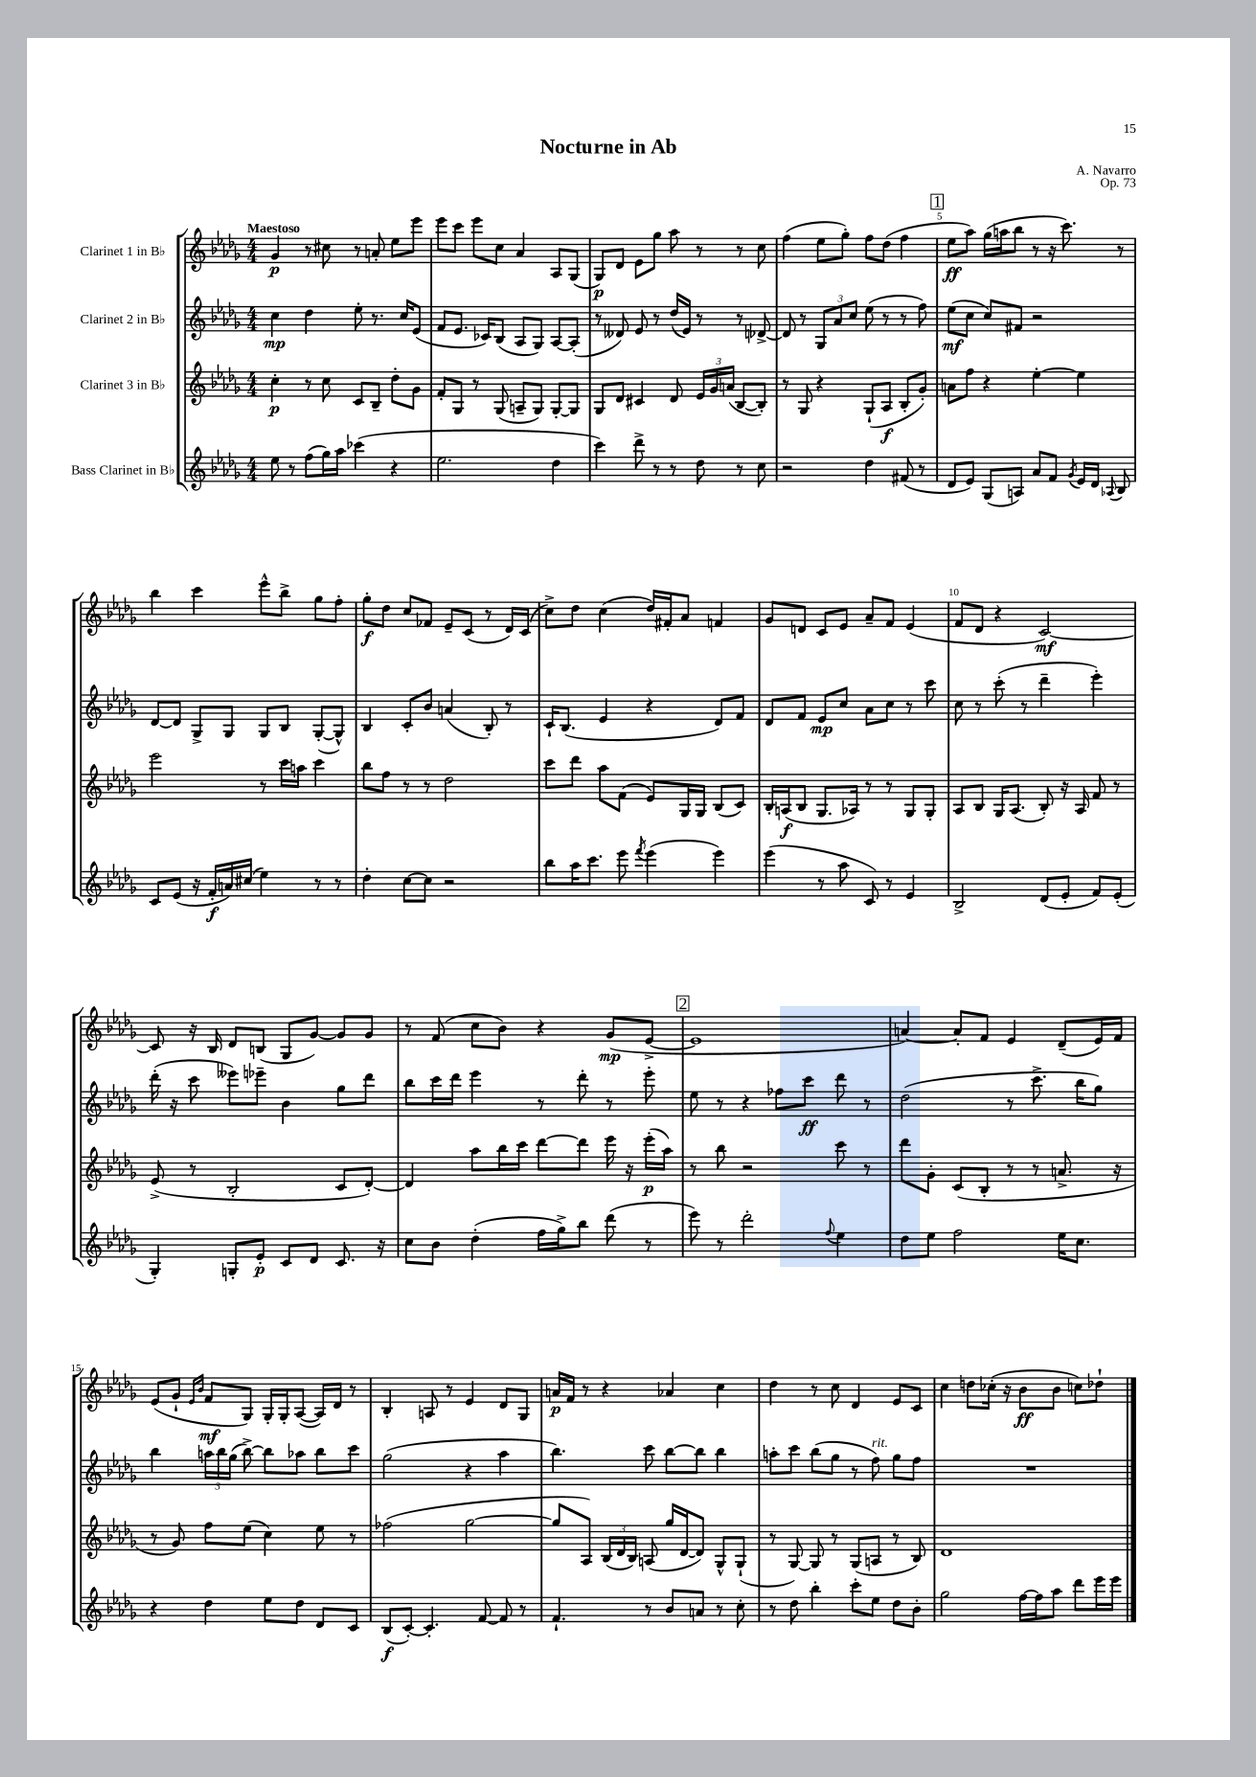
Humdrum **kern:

**kern	**kern	**kern	**kern
*staff4	*staff3	*staff2	*staff1
*clefG2	*clefG2	*clefG2	*clefG2
*k[b-e-a-d-g-]	*k[b-e-a-d-g-]	*k[b-e-a-d-g-]	*k[b-e-a-d-g-]
*M4/4	*M4/4	*M4/4	*M4/4
8ee-\	4cc'\	4cc\	4g-/
8r	.	.	.
(8ff\L	8r	4dd-\	8r
16gg-\L)	8cc\	.	8cc#\
16aa-\JJ	.	.	.
(4ccc-\	8c/L	8ee-'\	8r
.	8B-~/J	8.r	8a'/
4r	8dd-'\L	.	8ee-\L
.	.	16cc/LK	.
.	8g-\J	(8e-/J	8eee-\J
=	=	=	=
2.ee-\	8f'/L	8f/L	8eee-\L
.	8G-/J	8.e-/J	8ccc\J
.	8r	.	8eee-\L
.	.	16c-/LK)	.
.	(8G-/	(8B-/J	8cc\J
.	8A~/L	8A-/L	4a-/
.	8G-/J)	8G-/J)	.
4dd-\	[8G-'/L	[8A-/L	8A-/L
.	8G-/]J	(8A-'/]J	(8G-/J
=	=	=	=
4ccc\)	8G-/L	8r	8G-/L)
.	8d-/J	8d--/)	8d-/J
8ddd-^\	4c#/	8e-/	8e-\L
8r	.	8r	8gg-\J
8r	8d-/	(16dd-/LL	8aa-\
.	.	16e-/JJ)	.
8dd-\	24e-/LL	8r	8r
.	24g-/	.	.
.	(24a/JJ	.	.
8r	[8B-/L	8r	8r
8cc\	8B-'/]J)	[8d-^/	8cc\
=	=	=	=
2r	8r	8d-/]	(4ff\
.	8G-/	8r	.
.	4r	12G-/L	8ee-\L
.	.	12a-/	.
.	.	.	8gg-'\J)
.	.	12cc/J	.
4dd-\	(8G-`/L	(8ee-\	8ff\L
.	8A-/J	8r	(8dd-\J
(8f#/	8B-'/L	8r	4ff\
8r	8g-'/J)	8ff\)	.
=	=	=	=
8d-/L	8a\L	(8ee-\L	8ee-\L
8e-/J)	8ff\J	8cc\J	8aa-\J)
(8G-/L	4r	8cc/L)	(16gg-\LL
.	.	.	16aa\J
8A/J)	.	8f#/J	8bb-\J
8a-/L	[4ee-'\	2r	8r
8f/J	.	.	16r
.	.	.	8.ccc\)
8qg-/	.	.	.
16e-/LL	4ee-\]	.	.
16d-/JJ	.	.	.
8qqA-/	.	.	.
8B-/	.	.	8r
=	=	=	=
8c/L	2eee-\	[8d-/L	4bb-\
(8e-/J	.	8d-/]J	.
16r	.	8G-^/L	4ccc\
16f'/LL	.	.	.
16a/)	.	8G-/J	.
(16cc#/JJ	.	.	.
4ee-\)	8r	8G-/L	8eee-^^\L
.	16ccc\LL	8B-/J	8bb-^\J
.	16aa\JJ	.	.
8r	4ccc\	([8G-'/L	8gg-\L
8r	.	8G-^^/]J)	8ff'\J
=	=	=	=
4dd-'\	8bb-\L	4B-/	8gg-'\L
.	8ff\J	.	8dd-\J
[8cc\L	8r	8c'/L	8cc/L
8cc\]J	8r	8b-/J	8f-/J
2r	2dd-\	(4a/	8e-~/L
.	.	.	(8c/J
.	.	8B-'/)	8r
.	.	8r	16d-/LL)
.	.	.	(16c/JJ
=	=	=	=
8bb-\L	8ccc\L	16c`/LK	8cc^\L)
.	.	(8.B-/J	.
16aa-\K	8ddd-\J	.	8dd-\J
8.ccc\J	.	.	.
.	8aa-\L	4e-/	(4cc\
8eee-\	(8f\J	.	.
8qfff/	.	.	.
(4eee-\	8e-/L)	4r	16dd-/LL)
.	.	.	16f#'/J
.	16G-/L	.	8a-/J
.	16G-/JJ	.	.
4eee-\)	(8B-/L	8d-/L)	4f/
.	8c/J)	8f/J	.
=	=	=	=
(4eee-\	16B-'/LL	8d-/L	8g-/L
.	(16A/J	.	.
.	8B-/J	8f/J	8d/J
8r	8.G-/L	8e-/L	8c/L
8aa-\	.	8cc/J	8e-/J
.	16A-/Jk)	.	.
8c/)	8r	8a-\L	8a-~/L
8r	8r	8cc\J	8f/J
4e-/	8G-/L	8r	(4e-/
.	8G-'/J	8ccc\	.
=	=	=	=
2B-^/	8A-/L	8cc\	8f/L
.	8B-/J	8r	8d-/J
.	16G-/LK	(8ccc'\	4r
.	(8.A-/J	.	.
.	.	8r	.
(8d-/L	8B-'/)	4ddd-~\	[2c/)
8e-'/J	16r	.	.
.	16A-/	.	.
8f/L)	8f/	4eee-'\)	.
(8e-'/J	8r	.	.
=	=	=	=
4G-'/)	(8e-^/	(16ddd-'\	8c/]
.	.	16r	.
.	8r	8ccc\	16r
.	.	.	16B-/
8G'/L	2B-'/	8eee--\L)	8d-/L
8e-'/J	.	8eee-~\J	(8B/J
8c/L	.	4b-\	8G-/L
8d-/J	.	.	[8g-/J)
8.c/	8c/L	8gg-\L	8g-/]L
.	[8d-'/J)	8ddd-\J	8g-/J
16r	.	.	.
=	=	=	=
8cc\L	4d-/]	8bb-\L	8r
8b-\J	.	16ccc\L	(8f/
.	.	16ddd-\JJ	.
(4dd-'\	8aa-\L	4eee-\	8cc\L
.	16bb-\L	.	8b-\J)
.	16ccc\JJ	.	.
16ff\LL	[8ddd-\L	8r	4r
16gg-^\J)	.	.	.
8bb-\J	8ddd-\]J	8ddd-'\	.
(8ddd-\	16eee-\	8r	(8g-/L
.	16r	.	.
8r	(16eee-'\LL	8eee-'\	[8e-^/J
.	16aa-\JJ)	.	.
=	=	=	=
8eee-\)	8r	8ee-\	1e-]
8r	8bb-\	8r	.
2ddd-'\	2r	4r	.
.	.	8ff-\L	.
.	.	8ccc\J	.
8qqff/	.	.	.
4ee-\	8ccc\	8ddd-\	.
.	8r	8r	.
=	=	=	=
8dd-\L	8ddd-\L	(2dd-\	[4a/)
8ee-\J	8g-'\J	.	.
2ff\	(8c/L	.	8a'/]L
.	8B-'/J	.	8f/J
.	8r	8r	4e-/
.	8r	8.ccc^\	.
16ee-\LK	8.a^/	.	(8d-~/L
8.cc\J	.	16bb-\LK	.
.	.	8gg-\J)	16e-/L)
.	16r	.	16f/JJ
=	=	=	=
4r	8r	4bb-\	(8e-/L
.	8g-/)	.	8g-`/J
.	.	.	16qqe-/LL
.	.	.	16qqb-/JJ
4dd-\	8ff\L	24aa\LL	8f/L
.	.	24bb-\	.
.	.	(24gg-\JJ	.
.	(8ee-\J	[8bb-^\)	8G-/J)
8ee-\L	4cc\)	8bb-\]L	16G-'/LL
.	.	.	16G-'/J
8dd-\J	.	8aa-\J	([8A-/J
8d-/L	8ee-\	8bb-\L	16A-/]LL)
.	.	.	16d-/JJ
8c/J	8r	8ccc\J	8r
=	=	=	=
(8B-/L	(2ff-\	(2gg-\	4B-'/
[8c'/J)	.	.	.
4.c'/]	.	.	8A/
.	.	.	8r
.	[2gg-\	4r	4e-/
[8f/	.	.	.
8f/]	.	4aa-\	8d-/L
8r	.	.	8G-/J
=	=	=	=
4.f`/	8gg-/]L	4.bb-\)	16a/LL
.	.	.	16f/JJ
.	8A-/J)	.	8r
.	(24B-/LL	.	4r
.	24d-/	.	.
.	24B-/JJ)	.	.
8r	(8A/	8ccc\	.
8b-/L	16gg-/LL	[8bb-\L	4a-/
.	[16d-/J	.	.
8a/J	8d-/]J)	8bb-\]J	.
8r	8G-^^/L	4bb-\	4cc\
8cc'\	(8G-`/J	.	.
=	=	=	=
8r	8r	8aa'\L	4dd-\
8dd-\	[8G-/)	8ccc\J	.
4bb-'\	8G-/]	(8bb-\L	8r
.	8r	8gg-\J	8cc\
8ccc'\L	(8G-/L	8r	4d-/
8ee-\J	8A/J	8ff\)	.
8dd-\L	8r	8gg-\L	8e-/L
8b-'\J	8B-/)	8ff\J	8c/J
=	=	=	=
2gg-\	1d-	1r	4cc\
.	.	.	8dd\L
.	.	.	(16cc-'\Jk
.	.	.	16r
[16ff\LL	.	.	8b-\L
16ff\]J	.	.	.
8aa-\J	.	.	8b-\J
8ddd-\L	.	.	8cc\L)
16eee-\L	.	.	8dd-`\J
16eee-\JJ	.	.	.
==	==	==	==
*-	*-	*-	*-
